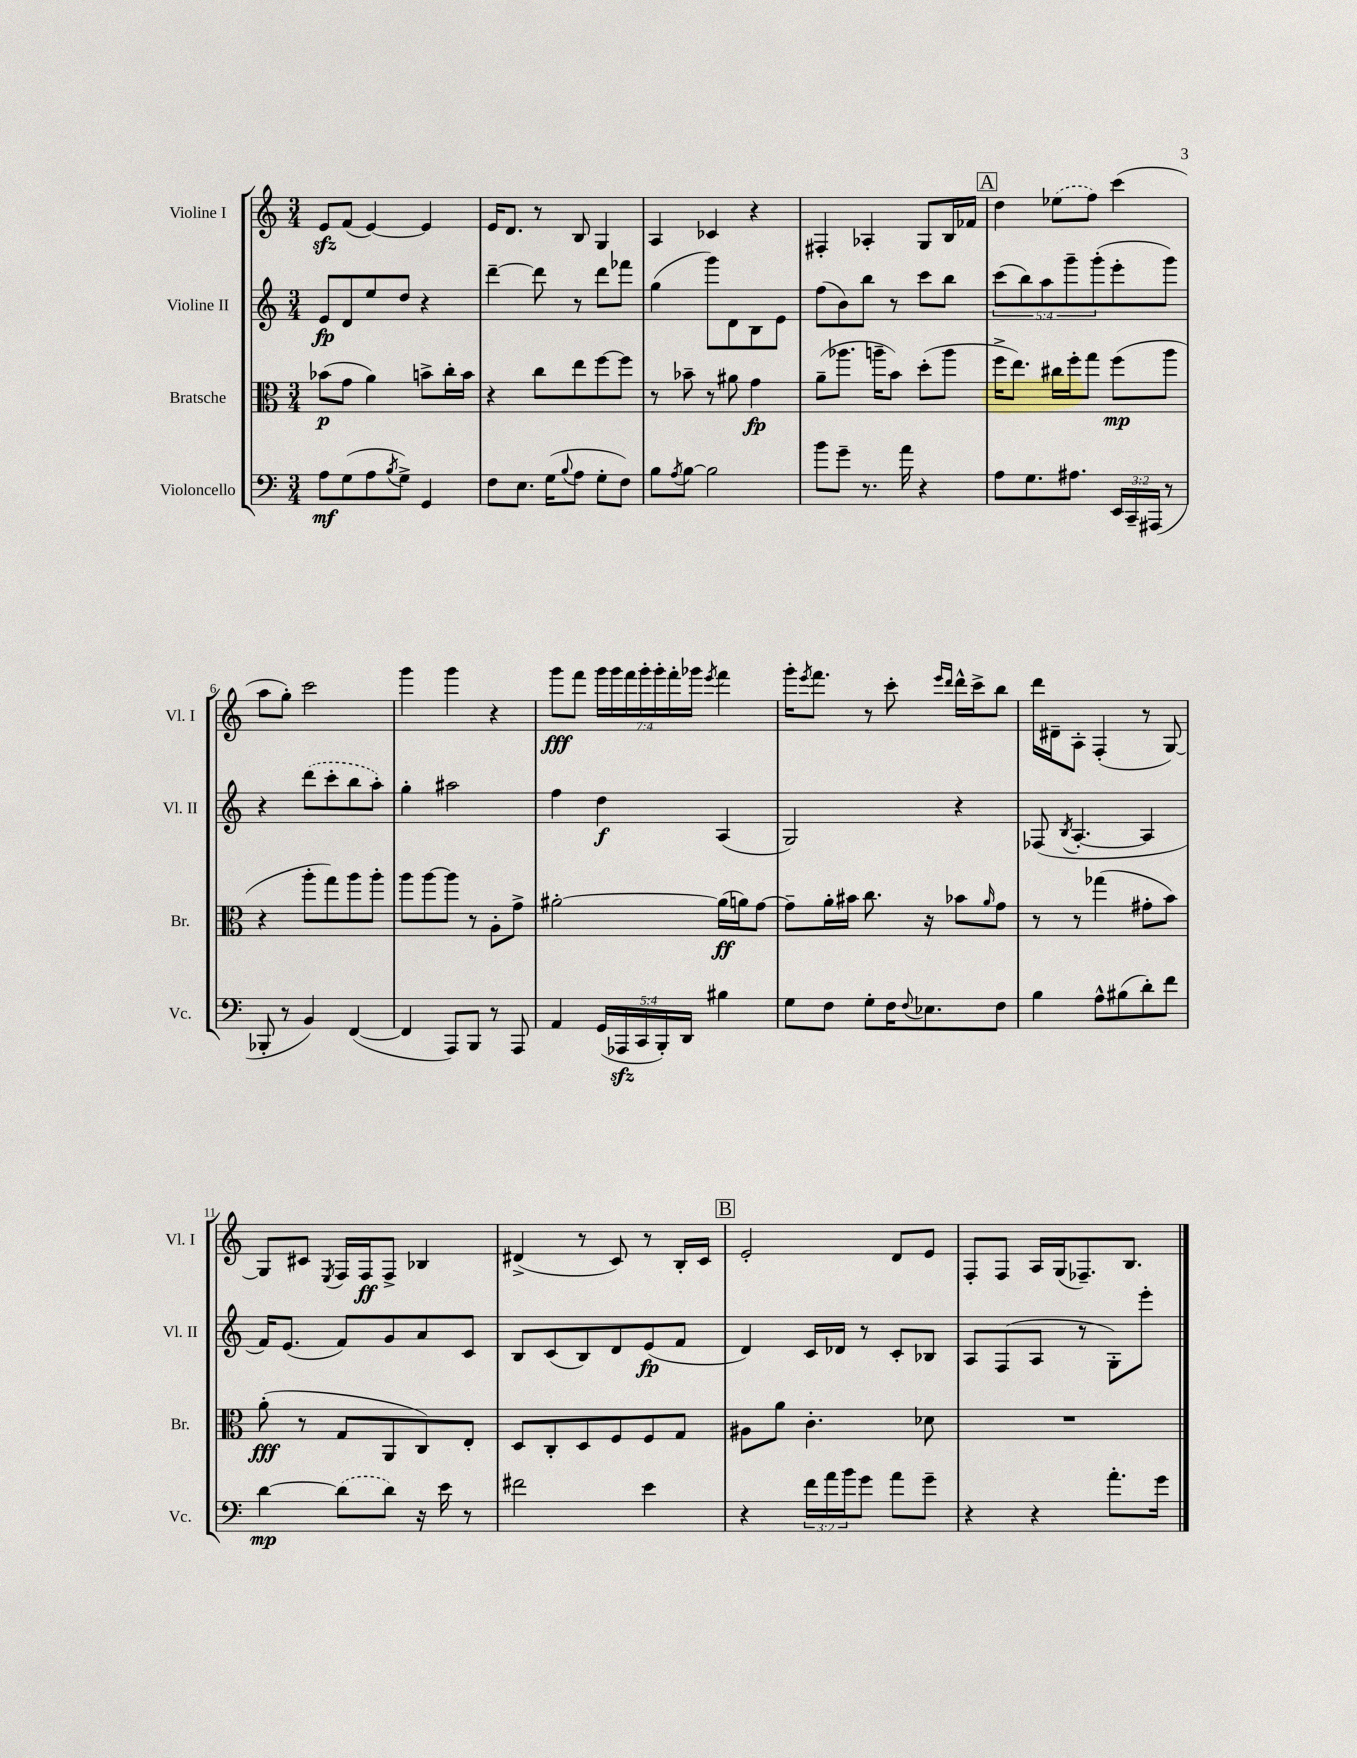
<<
\new StaffGroup <<
\new Staff = "s0" \with { instrumentName = "Violine I" shortInstrumentName = "Vl. I" } {
    \clef treble \key c \major \numericTimeSignature \time 3/4 \override Staff.TupletNumber.text = #tuplet-number::calc-fraction-text
    e'8\sfz f'8( e'4~) e'4 |
    e'16 d'8. r8 b8 g4 |
    a4 ces'4 r4 |
    fis4-. aes4-. g8 b16 fes'16 |
    \mark \markup { \box "A" } d''4 \once \slurDashed ees''8( f''8) c'''4( |
    a''8 g''8-.) c'''2 |
    g'''4 g'''4 r4 |
    g'''8\fff f'''8 \tuplet 7/4 { g'''16 g'''16 f'''16 g'''16-. g'''16-. f'''16-. ges'''16 } \acciaccatura { e'''8 } f'''4 |
    g'''16-. \acciaccatura { e'''8 } f'''8. r8 c'''8-. \grace { e'''16 d'''16 } d'''16-^ c'''16-> b''8 |
    d'''16 dis'16-- a8-. f4-.( r8 g8~) |
    g8 cis'8 \acciaccatura { e8 } f16 f16\ff f8-> bes4 |
    dis'4->( r8 c'8) r8 b16-. c'16 |
    \mark \markup { \box "B" } e'2-. d'8 e'8 |
    f8-. f8 a16 g16( fes8.--) b8. \bar "|." |
}
\new Staff = "s1" \with { instrumentName = "Violine II" shortInstrumentName = "Vl. II" } {
    \clef treble \key c \major \numericTimeSignature \time 3/4 \override Staff.TupletNumber.text = #tuplet-number::calc-fraction-text
    e'8\fp d'8 e''8 d''8 r4 |
    d'''4~-- d'''8 r8 d'''8 fes'''8 |
    g''4( g'''8) d'8 b8 e'8 |
    f''8( b'8) b''8 r8 c'''8 b''8 |
    \mark \markup { \box "A" } \tuplet 5/4 { c'''8( b''8) a''8 g'''8-- g'''8-.( } e'''8-. g'''8) |
    r4 \once \slurDashed d'''8( c'''8-. b''8 a''8-.) |
    g''4-. ais''2 |
    f''4 d''4\f a4( |
    g2) r4 |
    fes8( \acciaccatura { b8 } a4.~-. a4 |
    f'16) e'8.( f'8) g'8 a'8 c'8 |
    b8 c'8( b8) d'8 e'8\fp( f'8 |
    \mark \markup { \box "B" } d'4) c'16 des'16 r8 c'8-. bes8 |
    a8 f8( a8 r8 g8-.) e'''8-. \bar "|." |
}
\new Staff = "s2" \with { instrumentName = "Bratsche" shortInstrumentName = "Br." } {
    \clef alto \key c \major \numericTimeSignature \time 3/4
    bes'8\p( g'8 a'4) b'8-> c''16-. b'16 |
    r4 c''8 e''8 f''8~ f''8 |
    r8 bes'8-- r8 ais'8 g'4\fp |
    a'8--( aes''8. a''16-- b'8) d''8-.( a''8 |
    \mark \markup { \box "A" } f''16-> e''8.) cis''16 f''16-. g''8 f''8\mp( a''8 |
    r4 a''8-. g''8) a''8 a''8-. |
    a''8 a''8~ a''8 r8 a8-. g'8-> |
    ais'2~-. ais'16\ff( a'16) g'8~ |
    g'8-- a'16-. bis'16 c''8. r16 bes'8 \grace { a'16 } g'8 |
    r8 r8 ges''4( gis'8-. b'8) |
    a'8-.\fff( r8 g8 a,8 c8) e8-. |
    d8 c8-. d8 f8 f8 g8 |
    \mark \markup { \box "B" } ais8 a'8 c'4.-. des'8 |
    R2. \bar "|." |
}
\new Staff = "s3" \with { instrumentName = "Violoncello" shortInstrumentName = "Vc." } {
    \clef bass \key c \major \numericTimeSignature \time 3/4 \override Staff.TupletNumber.text = #tuplet-number::calc-fraction-text
    a8\mf g8( a8 \acciaccatura { b8 } g8->) g,4 |
    f8 e8. g16( \appoggiatura { b8 } a8 g8-. f8) |
    b8 \acciaccatura { a8 } b8~ b2 |
    b'8 g'8-- r8. a'16 r4 |
    \mark \markup { \box "A" } a8 g8. ais8. \tuplet 3/2 { e,16 c,16-- ais,,16( } r8 |
    bes,,8-. r8 b,4) f,4~( |
    f,4 a,,8) b,,8 r8 a,,8 |
    a,4 \tuplet 5/4 { g,16( aes,,16\sfz c,16 b,,16-.) d,16 } bis4 |
    g8 f8 g8-. f16 \appoggiatura { f8 } ees8. f8 |
    b4 a8-^ bis8( d'8-.) f'8 |
    d'4~\mp \once \slurDashed d'8( d'8) r16 e'16 r8 |
    fis'2 e'4 |
    \mark \markup { \box "B" } r4 \tuplet 3/2 { f'16 a'16 b'16 } g'8 a'8 g'8-- |
    r4 r4 a'8.-. g'16 \bar "|." |
}
>>
>>
